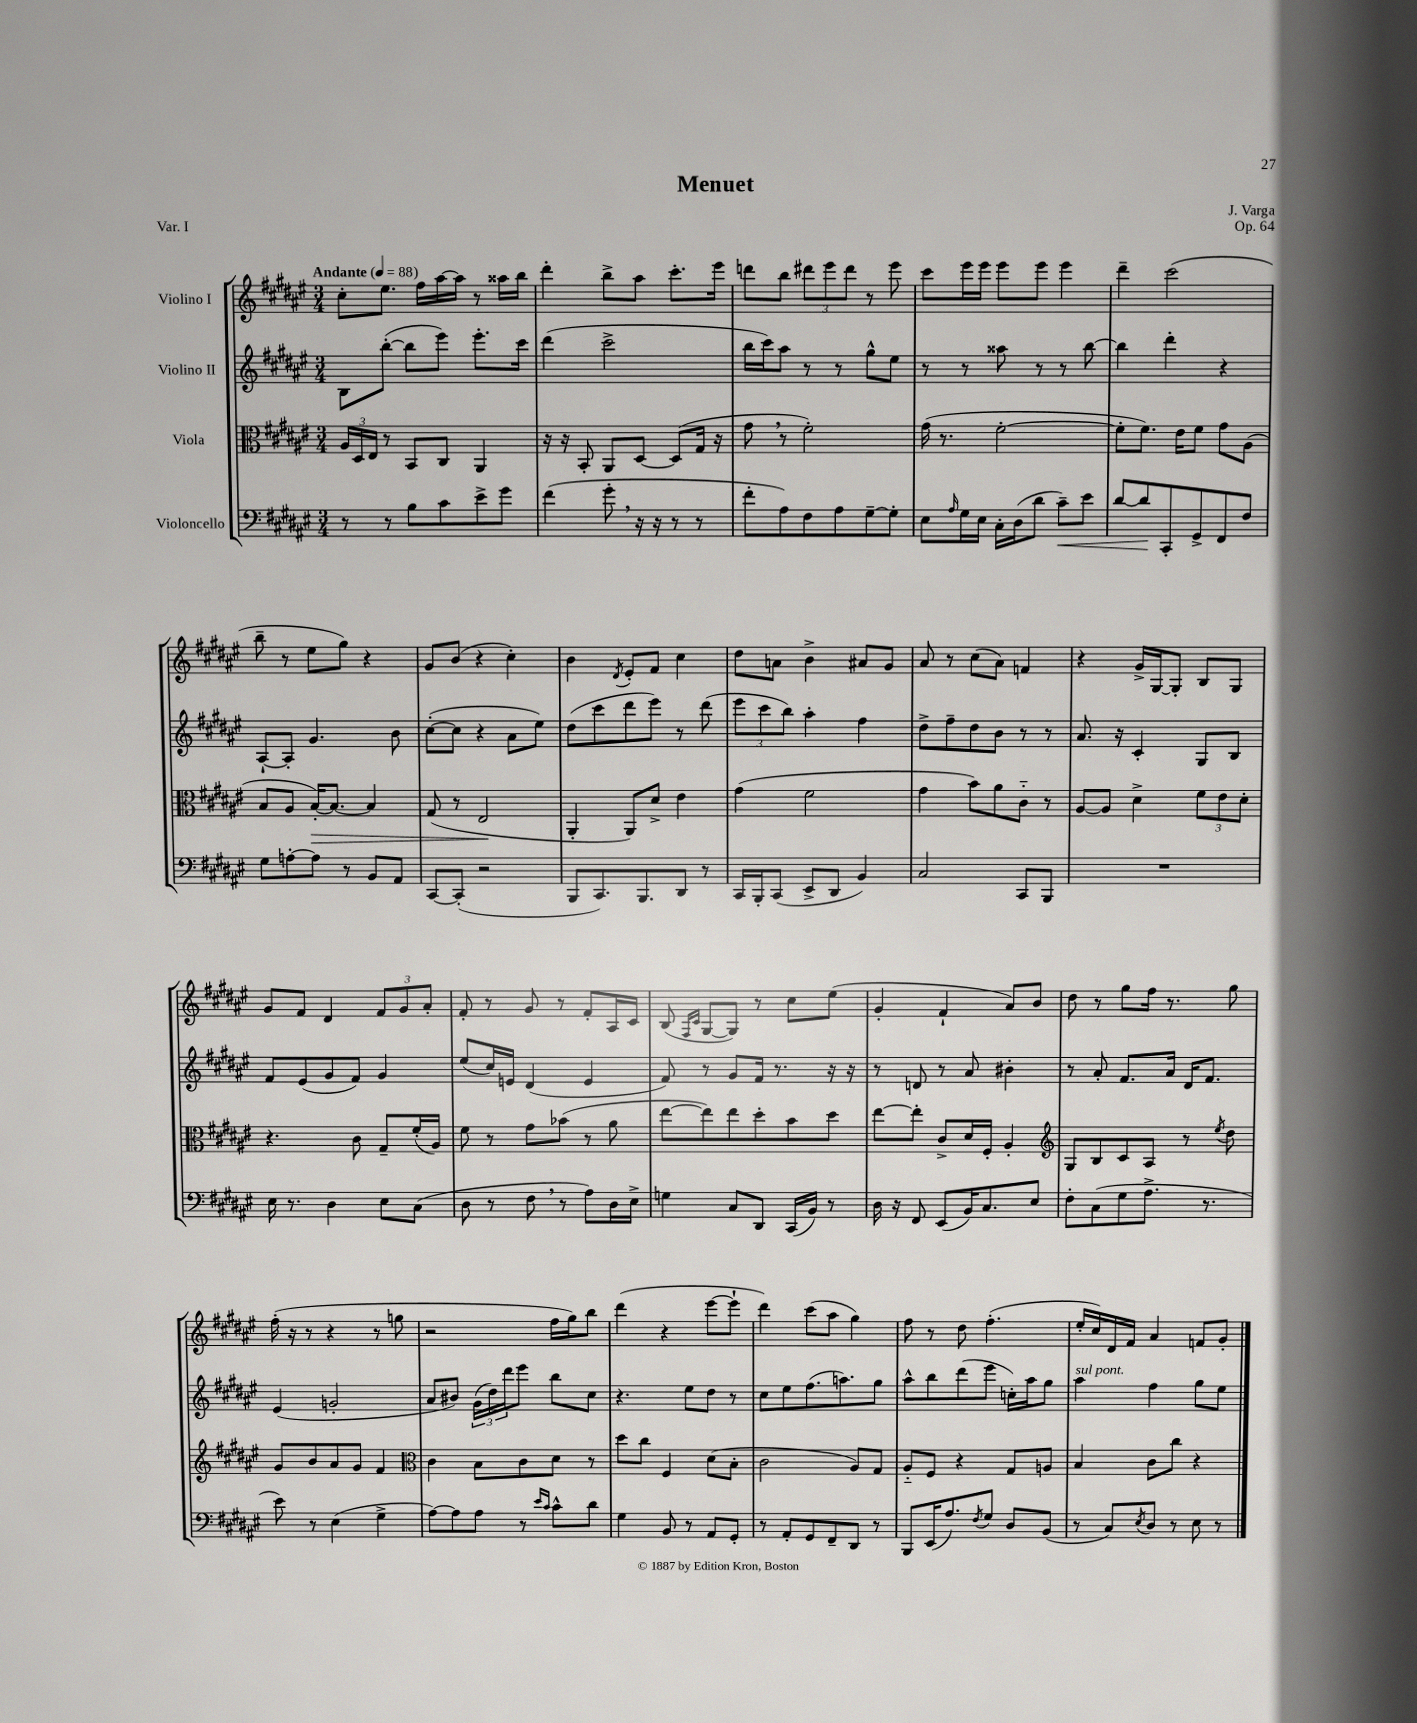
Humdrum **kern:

**kern	**kern	**kern	**kern
*staff4	*staff3	*staff2	*staff1
*clefF4	*clefC3	*clefG2	*clefG2
*k[f#c#g#d#a#e#]	*k[f#c#g#d#a#e#]	*k[f#c#g#d#a#e#]	*k[f#c#g#d#a#e#]
*M3/4	*M3/4	*M3/4	*M3/4
*MM88	*MM88	*MM88	*MM88
8r	24A#	8B	8cc#'
.	24D#	.	.
.	24E#	.	.
8r	8r	([8bb'	8.ee#
8B	8BB	8bb]	.
.	.	.	16ff#
8c#	8C#	8eee#)	[16aa#
.	.	.	16aa#]
8e#^	4AA#	8.eee#'	8r
8g#	.	.	16aa##
.	.	16ccc#	16bb
=	=	=	=
(4f#	16r	(4ddd#	4ddd#'
.	16r	.	.
.	8BB'	.	.
8g#'	8AA#	2ccc#^	8bb^
16r	[8D#	.	8aa#
16r	.	.	.
8r	(8D#]	.	8.ccc#'
8r	16G#	.	.
.	16r	.	16eee#
=	=	=	=
8f#'	8g#	16bb	8ddd
.	.	16ccc#)	.
8A#)	8r	8aa#	8bb
8F#	2f#')	8r	12ddd#
.	.	.	12eee#
8A#	.	8r	.
.	.	.	12ddd#
[8G#~	.	8gg#^^	8r
8G#']	.	8ee#	8eee#
=	=	=	=
8E#	(16g#	8r	8ccc#
.	8.r	.	.
16qqA#	.	.	.
16G#	.	8r	16eee#
16E#	.	.	16eee#
16C#'	[2f#'	8aa##	8eee#
(16D#	.	.	.
8d#	.	8r	8eee#
8c#~)	.	8r	4eee#
8e#	.	[8bb	.
=	=	=	=
[8d#	8f#']	4bb]	4ddd#~
8d#]	8.f#)	.	.
8CC#'	.	4ddd#'	(2ccc#
.	16e#	.	.
8GG#^	8f#	.	.
8FF#	8g#	4r	.
8F#	(8A#	.	.
=	=	=	=
8G#	8B	[8A#`	8bb~
[8A'	8A#	8A#']	8r
8A]	[16B')	4.g#	8ee#
.	8.B_	.	.
8r	.	.	8gg#)
8BB	4B]	.	4r
8AA#	.	8b	.
=	=	=	=
[8CC#	(8G#	([8cc#'	8g#
(8CC#']	8r	8cc#]	(8b
2r	2E#	4r	4r
.	.	8a#	4cc#')
.	.	8ee#)	.
=	=	=	=
8BBB	4AA#'	(8dd#	4b
8.CC#)	.	8ccc#	.
.	.	.	8qd#
.	8AA#)	8ddd#	8e#'
8.BBB	.	.	.
.	8d#^	8eee#)	8f#
8DD#	4e#	8r	4cc#
8r	.	(8ddd#	.
=	=	=	=
16CC#	(4g#	12eee#	8dd#
16BBB'	.	.	.
.	.	12ccc#	.
(8CC#	.	.	8a
.	.	12bb)	.
8EE#^	2f#	4aa#'	4b^
8DD#	.	.	.
4BB)	.	4ff#	8a#
.	.	.	8g#
=	=	=	=
2C#	4g#	8dd#^	8a#
.	.	8ff#~	8r
.	8b)	8dd#	(8cc#
.	8a#	8b	8a#)
8CC#	8c#'~	8r	4f
8BBB	8r	8r	.
=	=	=	=
2.r	[8A#	8.a#	4r
.	8A#]	.	.
.	.	16r	.
.	4d#^	4c#'	16g#^
.	.	.	[16G#
.	.	.	8G#']
.	12f#	8G#	8B
.	12e#	.	.
.	.	8B	8G#
.	12d#'	.	.
=	=	=	=
16E#	4.r	8f#	8g#
8.r	.	.	.
.	.	(8e#	8f#
4D#	.	8g#	4d#
.	8c#	8f#)	.
8E#	8G#~	4g#	12f#
.	.	.	12g#
(8C#	(16f#'	.	.
.	.	.	12a#'
.	16A#)	.	.
=	=	=	=
8D#	8f#	(8ee#	8f#'
8r	8r	16cc#)	8r
.	.	16e	.
8F#	8g#	(4d#	8g#
8r	(8b-	.	8r
8A#)	8r	4e	8f#'
16D#	8a#	.	16A#
16E#^	.	.	16c#
=	=	=	=
4G	[8ee#	8f#)	(8B
.	.	.	16qqF#
.	.	.	16qqc#
.	8ee#])	8r	[8G#
8C#	8ee#	8g#	8G#])
8DD#	8dd#'	16f#	8r
.	.	8.r	.
(16CC#	8b	.	8cc#
16BB)	.	.	.
8r	8dd#	16r	(8ee#
.	.	16r	.
=	=	=	=
16D#	[8ee#	8r	4g#'
16r	.	.	.
8FF#	8ee#']	8d	.
(8EE#	8c#^	8r	4f#`
16BB)	16d#	8a#	.
8.C#	16F#'	.	.
.	4A#'	4b#'	8a#)
8E#	.	.	8b
=	=	=	=
*	*clefG2	*	*
8F#'	8G#	8r	8dd#
(8C#	8B	8a#'	8r
8G#	8c#	8.f#	8gg#
8.A#^	8A#	.	16ff#
.	.	16a#	8.r
.	8r	16d#	.
8.r	.	8.f#	.
.	8qee#	.	.
.	8dd#	.	8gg#
=	=	=	=
8e#)	8g#	(4e#	(16ff#'
.	.	.	16r
8r	8b	.	8r
(4E#	8a#	2g'	4r
.	8g#	.	.
4G#^	4f#	.	8r
.	.	.	8gg
=	=	=	=
*	*clefC3	*	*
[8A#)	4c#	8a#	2r
8A#]	.	8b#)	.
8A#	8B	(24g#	.
.	.	24dd#)	.
.	.	24ddd#	.
8r	8c#	8eee#	.
16qqe#	.	.	.
16qqc#	.	.	.
8c#^^	8d#	8bb	16ff#
.	.	.	16gg#)
8d#	8r	8cc#	8bb
=	=	=	=
4G#	8dd#	4.r	(4ddd#
.	8cc#	.	.
8BB	4F#	.	4r
8r	.	8ee#	.
8AA#	(8d#	8dd#	[8eee#
8GG#'	8B'	8r	8eee#`]
=	=	=	=
8r	2c#	8cc#	4ddd#)
8AA#'	.	8ee#	.
8GG#	.	(8.ff#	(8ccc#
8FF#~	.	.	8aa#
.	.	8.aa)	.
8DD#	8A#)	.	4gg#)
8r	8G#	8gg#	.
=	=	=	=
8BBB	8A#'~	8aa#^^	8ff#
(16EE#	8F#	8bb	8r
8.A#)	.	.	.
.	4r	(8ddd#	8dd#
8qF#	.	.	.
8G#	.	8eee#	(4.ff#'
8D#	8G#	16cc')	.
.	.	16aa#	.
(8BB	8A	8gg#	.
=	=	=	=
8r	4B	4aa#	16ee#'
.	.	.	16cc#)
8C#)	.	.	16d#
.	.	.	16f#
8qE#	.	.	.
8D#	8c#	4ff#	4a#
8r	8cc#	.	.
8E#	4r	8gg#	8f
8r	.	8ee#	8g#'
==	==	==	==
*-	*-	*-	*-
